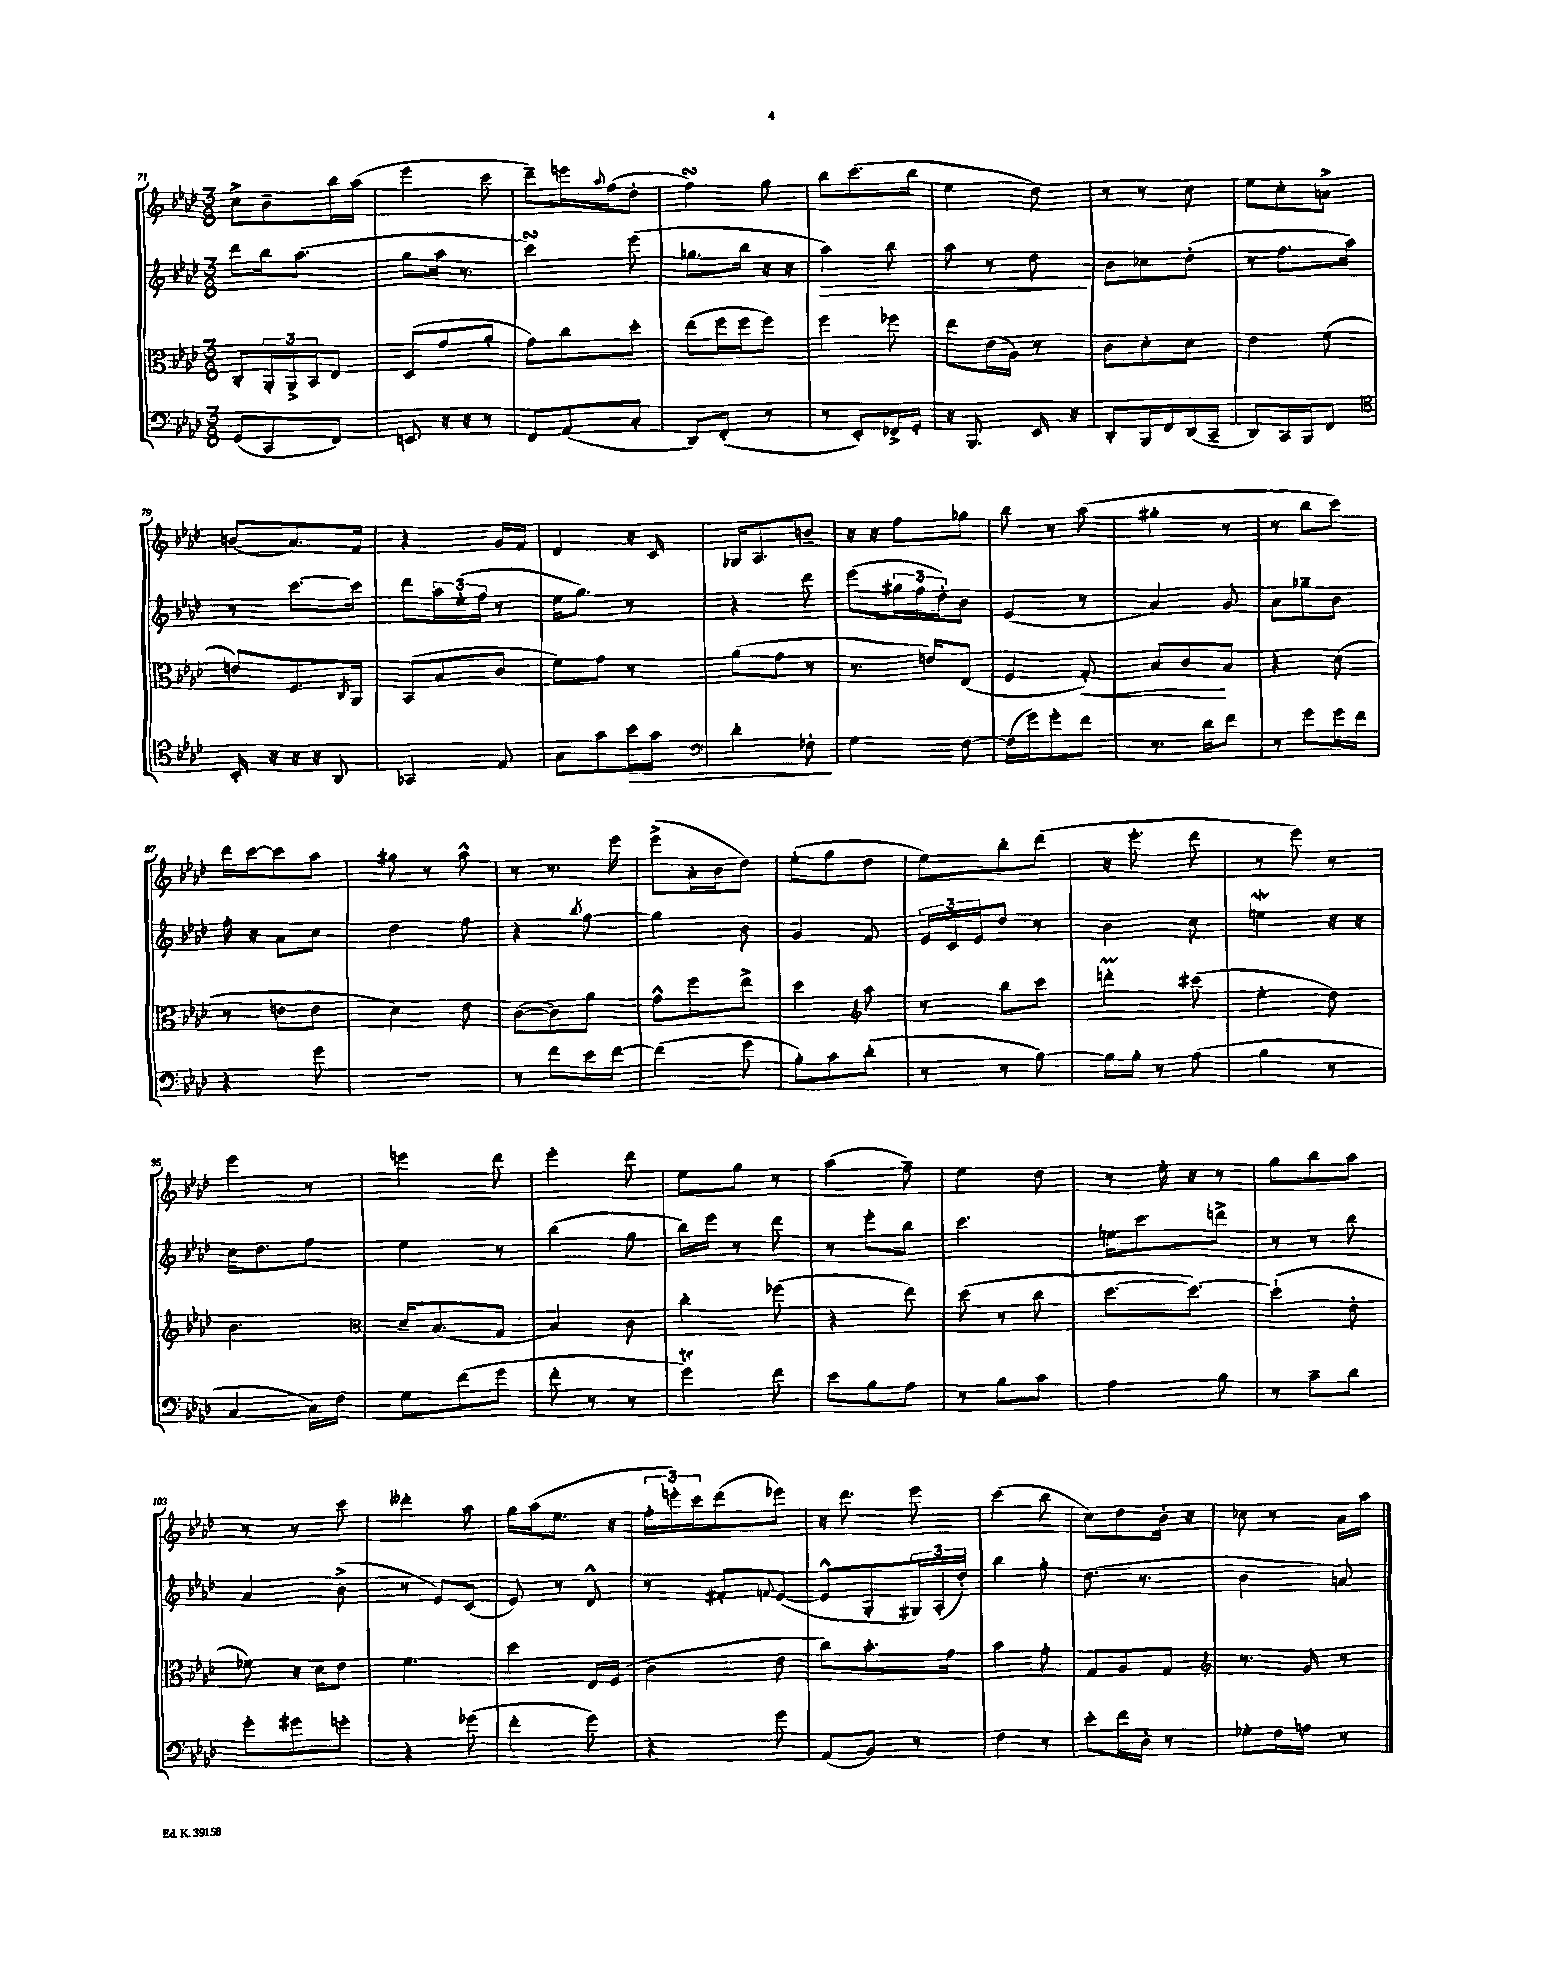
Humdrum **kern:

**kern	**kern	**kern	**kern
*staff4	*staff3	*staff2	*staff1
*clefF4	*clefC3	*clefG2	*clefG2
*k[b-e-a-d-]	*k[b-e-a-d-]	*k[b-e-a-d-]	*k[b-e-a-d-]
*M3/8	*M3/8	*M3/8	*M3/8
(8GG/L	8C'/L	8ddd-\L	8cc^\L
8CC/	24AA-'/L	16bb-\k	8b-~\
.	24AA-^/	.	.
.	.	(8.aa-\J	.
.	24BB-/J	.	.
8FF/J)	8E-/J	.	16bb-\L
.	.	.	(16aa-\JJ
=	=	=	=
8EE/	(8D-/L	8gg\L	4eee-\
16r	8g/	16aa-\Jk	.
16r	.	8.r	.
8r	8a-'/J	.	8ccc\
=	=	=	=
8FF/L	8g\L)	4ccc\)	8ddd-~\L)
(8AA-/	8cc\	.	16eee\L
.	.	.	8qqaa-/
.	.	.	(16ff\J
8C'/J	8dd-'\J	(8eee-\	8dd-'\J
=	=	=	=
8DD-/L)	(8ee-\L	8.gg-\L	4ff\)
(8FF'/J	16ff\L	.	.
.	16ff\J	16bb-\Jk	.
8r	8ff\J)	16r	8gg\
.	.	16r	.
=	=	=	=
8r	4ff\	4aa-\)	8bb-\L
8EE-'/L)	.	.	(8.ccc\
16FF-^/L	8ff-\	8bb-\	.
16GG'/JJ	.	.	16bb-\Jk
=	=	=	=
16r	8ee-\L	8aa-\	4ee-\
8.BBB-/	.	.	.
.	(16e-\L	8r	.
.	16A-\JJ)	.	.
16EE-/	8r	8dd-\	8dd-\)
16r	.	.	.
=	=	=	=
8DD-'/L	8c\L	8b-\L	8r
16BBB-/L	8d-'\	8cc-\	8r
16FF/	.	.	.
(16DD-/	8d-\J	(8dd-'\J	8cc\
16CC~/JJ	.	.	.
=	=	=	=
8DD-/L)	4e-\	8r	8ee-\L
16CC/L	.	8.ff\L	8cc'\
16BBB-/J	.	.	.
8FF/J	(8f\	.	8a^\J
.	.	16aa-\Jk)	.
=	=	=	=
*clefC4	*	*	*
16BB-'/	8e/L)	8r	(8b/L
16r	.	.	.
16r	8.F/	[8.ccc\L	8.a-/)
16r	.	.	.
8AA-/	.	.	.
.	8qC/	.	.
.	16AA-/Jk	16ccc\]Jk	16f/Jk
=	=	=	=
4GG-/	(8BB-/L	8ddd-\L	4r
.	8B-/	24aa-\L	.
.	.	(24ee-'\	.
.	.	24ff\JJ	.
8E-/	8c/J	8r	16g/LL
.	.	.	16f/JJ
=	=	=	=
8G\L	8f\L)	16ee-\LK	4d-/
.	.	8.gg\J)	.
8g\	8g\J	.	.
16b-\L	8r	8r	16r
16g\JJ	.	.	16c/
=	=	=	=
*clefF4	*	*	*
4d-'\	(8a-\L	4r	16G-/LK
.	.	.	8.A-/
.	8g\J	.	.
8F-'\	8r	8ddd-\	8b~/J
=	=	=	=
4G\	8.r	(8eee-\L	16r
.	.	.	16r
.	.	24gg#\L	8ff\L
.	.	24ff\	.
.	16e/LK)	.	.
.	.	24dd-'\J)	.
[8F\	(8E-/J	8b-\J	8gg-\J
=	=	=	=
(16F\]LL	4F/	(4e-/	8bb-\
16g\J)	.	.	.
8g'\	.	.	8r
8f\J	8G'/)	8r	(8aa-\
=	=	=	=
8.r	8B-/L	4a-/)	4gg#'\
.	8c/	.	.
16d-\LK	.	.	.
8f\J	8B-/J	8g/	8r
=	=	=	=
8r	4r	8a-\L	8r
8g\L	.	8gg-~\	8bb-\L
16g\L	(8d-\	8b-\J	8ccc\J)
16f\JJ	.	.	.
=	=	=	=
4r	8r	16ff'\	16ddd-\LL
.	.	16r	[16ccc\J
.	8e\L	8a-\L	8ccc\]
8g\	8e\J	8cc\J	8aa-\J
=	=	=	=
4.r	4d-\)	4dd-\	8gg#\
.	.	.	8r
.	8e-\	8ff\	8aa-^^\
=	=	=	=
8r	([8c\L	4r	8r
8f\L	8c\])	.	8.r
.	.	8qbb-/	.
16e-\L	8a-\J	[8gg\	.
[16f\JJ	.	.	16eee-\
=	=	=	=
(4f\]	8g^^\L	4gg\]	(8eee-^\L
.	8ff\	.	16a-'\L
.	.	.	16b-\J
8g\	8ee-^\J	8b-\	8dd-\J)
=	=	=	=
8B-'\L)	4dd-\	4g/	(8ee-'\L
8c\	.	.	8gg\
*	*clefG2	*	*
(8d-'\J	8aa-\	8f/	8dd-\J
=	=	=	=
8r	8r	24e-/LL	8ee-\L)
.	.	24c/	.
.	.	24e-/J	.
8r	8bb-\L	8dd-/J	8bb-'\
[8B-\)	8ccc\J	8r	(8ddd-\J
=	=	=	=
16B-\]LL	4ddd'\	4b-\	16r
16B-'\JJ	.	.	8.eee-'\
8r	.	.	.
(8A-\	(8ccc#\	8cc\	8ddd-\
=	=	=	=
4B-\	4ee-'\	4ee\	8r
.	.	.	8eee-\)
8r	8dd-\)	16r	8r
.	.	16r	.
=	=	=	=
[4C/	4.b-\	16cc\LK	4eee-\
.	.	8.dd-\	.
16C\]LL)	.	8ff\J	8r
16F\JJ	.	.	.
=	=	=	=
*	*clefC3	*	*
8G\L	16d-~/LK	4ee-\	4eee\
.	(8.B-/	.	.
(8f\	.	.	.
8g\J	8G/J	8r	8ddd-\
=	=	=	=
8f'\	4B-/)	(4bb-\	4eee-'\
8r	.	.	.
8r	8c\	8gg\	8ddd-\
=	=	=	=
4g\)	4cc'\	16bb-\LL)	8ee-\L
.	.	16eee-\JJ	.
.	.	8r	8gg\J
8f\	(8ff-\	8ddd-\	8r
=	=	=	=
8e-\L	4r	8r	(4aa-\
8B-\	.	8eee-'\L	.
8A-\J	8ee-\)	8bb-\J	8ff~\)
=	=	=	=
8r	(8dd-\	4.ccc\	4ee-\
8B-\L	8r	.	.
8c\J	8cc\	.	8dd-\
=	=	=	=
4A-\	[8.dd-\L	16ee\LK	8r
.	.	8.ccc\	.
.	.	.	16ee-'\
.	8.dd-\_J)	.	16r
8B-\	.	8ddd^\J	8r
=	=	=	=
8r	(4dd-`\]	8r	8gg\L
8c~\L	.	8r	8bb-\
8d-\J	8e-'\	8bb-\	8aa-\J
=	=	=	=
8g'\L	8f-\)	4a-/	8r
8g#\	16r	.	8r
.	16d-\LK	.	.
8g'\J	8e-\J	(8b-^\	8ccc\
=	=	=	=
4r	4.f\	8r	4ddd--'\
.	.	8e-/L)	.
(8g-\	.	(8c/J	8aa-\
=	=	=	=
4f'\	4dd-\	8e-/)	16gg\LL
.	.	.	(16aa-\J
.	.	8r	8.ee-\J
8g\)	16E-/LL	8d-^^/	.
.	(16F/JJ	.	16r
=	=	=	=
4r	4c\	8r	24ff'\LL
.	.	.	24eee'\)
.	.	.	24ccc\J
.	.	8f#'/L	(8ddd-\
.	.	8qqf/	.
8g\	8e-\	([8e-/J	8eee-\J)
=	=	=	=
(8AA-/L	8cc\L)	8e-^^/]L	16r
.	.	.	8.ddd-\
8BB-/J)	8.b-'\	8G'/	.
8r	.	24G#/L)	8eee-\
.	.	(24A-'/	.
.	16g\Jk	.	.
.	.	24dd-'/JJ)	.
=	=	=	=
4F\	4b-\	4bb-\	(4ccc\
8r	8g'\	8gg'\	8bb-\
=	=	=	=
8e-'\L	8G/L	(8.dd-\	8cc\L)
16f\L	8A-/	.	8dd-\
16D-'\JJ	.	8.r	.
8r	8G/J	.	16b-'\Jk
.	.	.	16r
=	=	=	=
*	*clefG2	*	*
8G-'\L	8.r	4b-\	8cc-\
16F\L	.	.	8r
16A\JJ	16g/	.	.
8r	8r	8a/)	16a-\LL
.	.	.	16aa-\JJ
==	==	==	==
*-	*-	*-	*-
